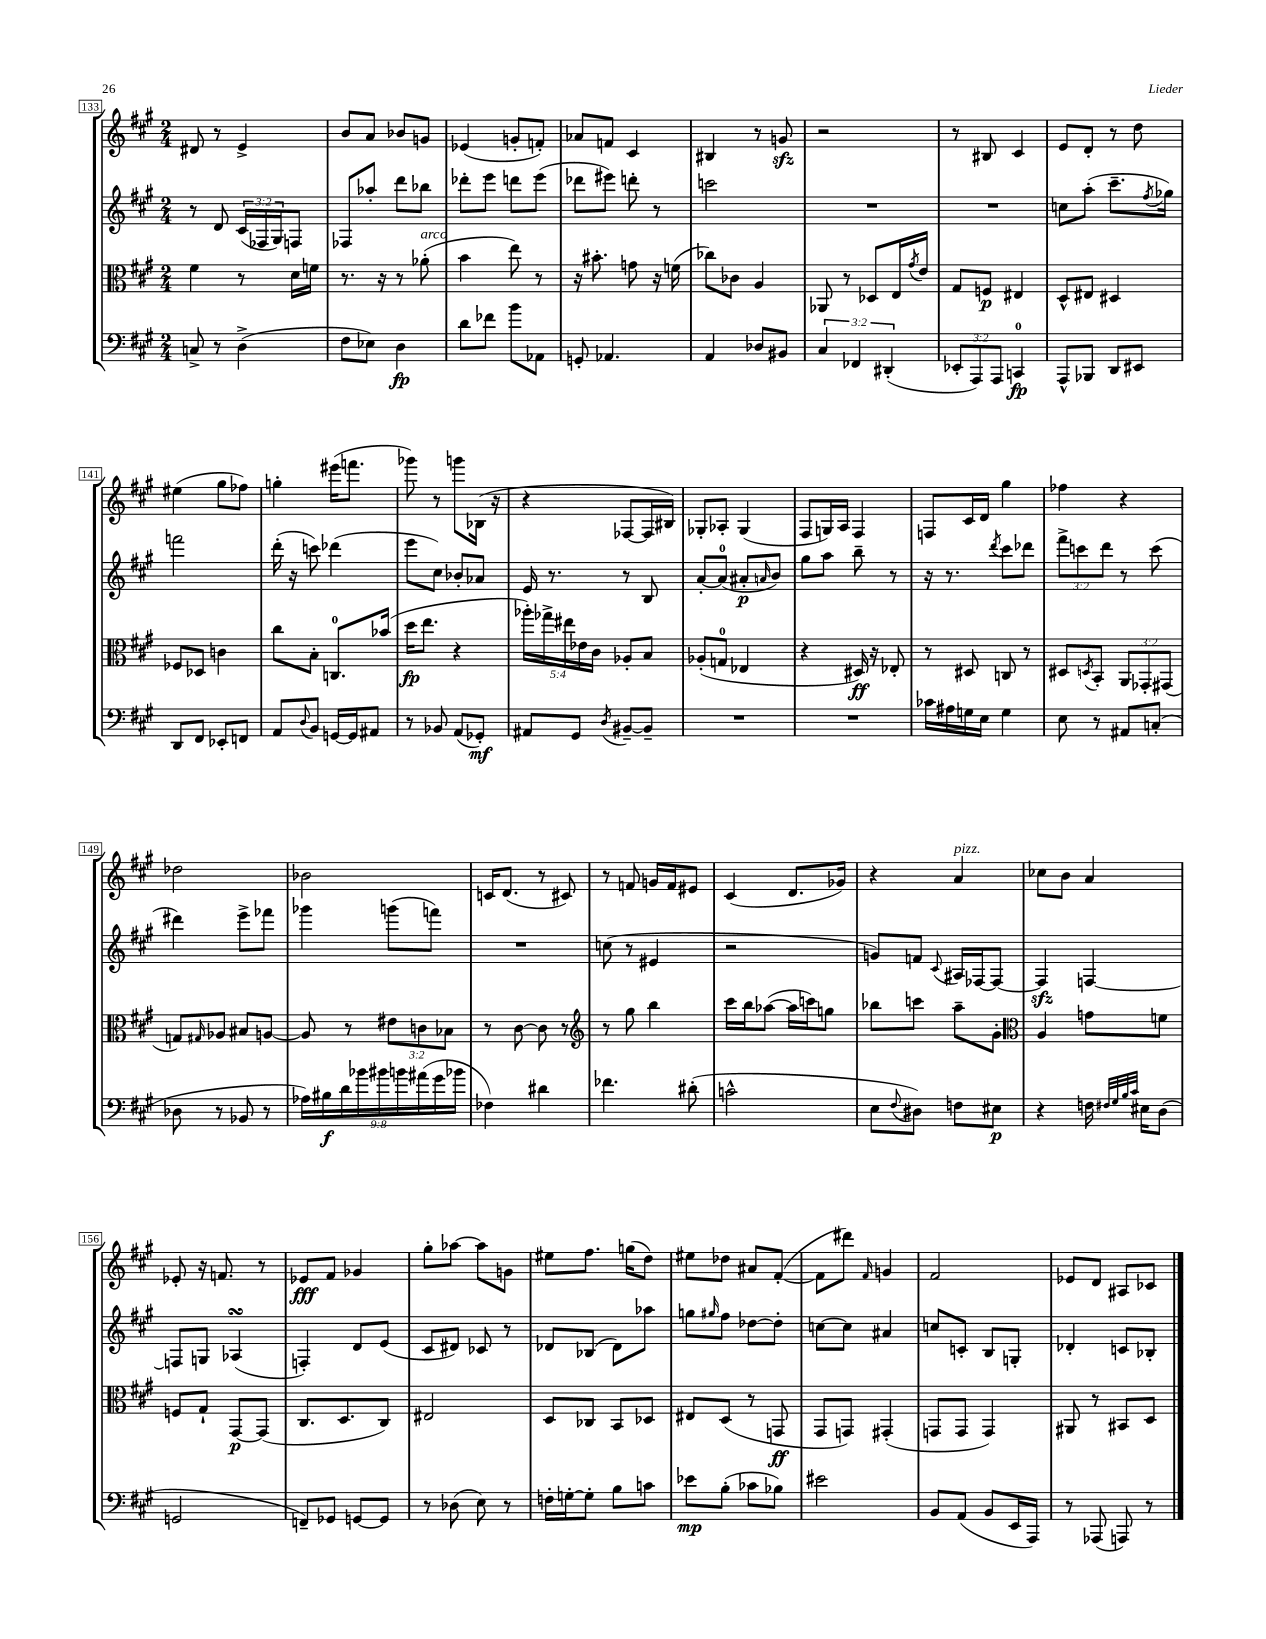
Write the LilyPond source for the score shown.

<<
\new StaffGroup <<
\new Staff = "s0" {
    \clef treble \key a \major \numericTimeSignature \time 2/4
    dis'8 r8 e'4-> |
    b'8 a'8 bes'8 g'8 |
    ees'4( g'8-. f'8-.) |
    aes'8 f'8 cis'4 |
    bis4 r8 g'8\sfz |
    r2 |
    r8 bis8 cis'4 |
    e'8 d'8-. r8 d''8 |
    eis''4( gis''8 fes''8) |
    g''4-. eis'''16( f'''8. |
    ges'''8) r8 g'''8 bes16( r16 |
    r4 fes8~ fes16 bis16) |
    ges8-. aes8-. ges4( |
    fis8 g16) a16 fis4 |
    f8 cis'16 d'16 gis''4 |
    fes''4 r4 |
    des''2 |
    bes'2 |
    c'16 d'8.( r8 cis'8) |
    r8 f'8 g'16 f'16 eis'8 |
    cis'4( d'8. ges'16) |
    r4 a'4^\markup { \italic "pizz." } |
    ces''8 b'8 a'4 |
    ees'8-. r16 f'8. r8 |
    ees'8\fff fis'8 ges'4 |
    gis''8-. aes''8~ aes''8 g'8 |
    eis''8 fis''8. g''16( d''8) |
    eis''8 des''8 ais'8 fis'8~-.( |
    fis'8 dis'''8) \grace { fis'16 } g'4 |
    fis'2 |
    ees'8 d'8 ais8 ces'8 \bar "|." |
}
\new Staff = "s1" {
    \clef treble \key a \major \numericTimeSignature \time 2/4 \override Staff.TupletNumber.text = #tuplet-number::calc-fraction-text
    r8 d'8 \tuplet 3/2 { cis'16( fes16 gis16) } f8 |
    fes8 aes''8-. d'''8 bes''8 |
    des'''8-. e'''8 d'''8 e'''8( |
    des'''8 eis'''8) d'''8-. r8 |
    c'''2 |
    R2 |
    R2 |
    c''8 a''8-.( cis'''8.-- \acciaccatura { fis''8 } ges''16) |
    f'''2 |
    d'''16-.( r16 c'''8) des'''4( |
    e'''8 cis''8) bes'8-. aes'8 |
    e'16 r8. r8 b8 |
    a'8~-. a'8-0( ais'8-.\p \grace { a'16 } b'8) |
    gis''8 a''8 b''8-- r8 |
    r16 r8. \acciaccatura { d'''8 } cis'''8 des'''8 |
    \tuplet 3/2 { fis'''8-> c'''8 d'''8 } r8 c'''8( |
    dis'''4) e'''8-> fes'''8 |
    ges'''4 g'''8( f'''8) |
    R2 |
    c''8( r8 eis'4 |
    r2 |
    g'8) f'8 \appoggiatura { cis'8 } ais16 fes16~ fes8~ |
    fes4\sfz f4~ |
    f8 g8 aes4\turn( |
    f4-.) d'8 e'8( |
    cis'8 dis'8) ces'8 r8 |
    des'8 bes8( des'8) aes''8 |
    g''8 \grace { gis''16 } fis''8 des''8~ des''8-. |
    c''8~ c''8 ais'4 |
    c''8 c'8-. b8 g8-. |
    des'4-. c'8 bes8-. \bar "|." |
}
\new Staff = "s2" {
    \clef alto \key a \major \numericTimeSignature \time 2/4 \override Staff.TupletNumber.text = #tuplet-number::calc-fraction-text
    fis'4 r8 d'16 f'16 |
    r8. r16 r8 aes'8-.^\markup { \italic "arco" }( |
    b'4 e''8) r8 |
    r16 bis'8.-. g'8 r16 f'16( |
    ces''8) ces'8 a4 |
    aes,8 r8 des8 e16 \acciaccatura { gis'8 } e'16 |
    gis8 f8\p eis4 |
    d8-^ eis8 dis4 |
    fes8 des8 c'4 |
    cis''8 b8-. c8.-0 bes'16( |
    d''16\fp e''8. r4 |
    \tuplet 5/4 { aes''16-.) ges''16-> eis''16 ees'16 cis'16 } aes8-. b8 |
    aes8-.( g8-0 ees4 |
    r4 dis16\ff) r16 ees8-. |
    r8 dis8 c8 r8 |
    dis8 \acciaccatura { d8 } b,8-. \tuplet 3/2 { a,8 ges,8-. gis,8( } |
    g8) \grace { gis16 } aes8 bis8 a8~ |
    a8 r8 \tuplet 3/2 { eis'8 c'8 bes8 } |
    r8 cis'8~ cis'8 r8 |
    \clef treble r8 gis''8 b''4 |
    cis'''16 b''16 aes''8~( aes''16 c'''16) g''8 |
    bes''8 c'''8 a''8-- gis'8-. |
    \clef alto a4 g'8 f'8 |
    f8 gis8-! gis,8~\p gis,8( |
    cis8. d8. cis8) |
    eis2 |
    d8 ces8 b,8 des8 |
    eis8 d8( r8 g,8\ff |
    gis,8 g,8) gis,4-.( |
    g,8 g,8 g,4) |
    ais,8 r8 bis,8 d8 \bar "|." |
}
\new Staff = "s3" {
    \clef bass \key a \major \numericTimeSignature \time 2/4 \override Staff.TupletNumber.text = #tuplet-number::calc-fraction-text
    c8-> r8 d4->( |
    fis8 ees8) d4\fp |
    d'8 fes'8 b'8 aes,8 |
    g,8-. aes,4. |
    a,4 des8 bis,8 |
    \tuplet 3/2 { cis4 fes,4 dis,4-.( } |
    \tuplet 3/2 { ees,8-. a,,8) a,,8 } c,4-0\fp |
    a,,8-^ bes,,8 d,8 eis,8 |
    d,8 fis,8 ees,8-. f,8 |
    a,8 \appoggiatura { d8 } b,8 g,16~ g,16 ais,8 |
    r8 bes,8 a,8( ges,8-.\mf) |
    ais,8 gis,8 \acciaccatura { d8 } bis,8~-- bis,8-- |
    R2 |
    R2 |
    ces'16 ais16 g16 e16 g4 |
    e8 r8 ais,8 c8-.( |
    des8 r8 bes,8 r8 |
    \tuplet 9/8 { aes16) bis16\f d'16 bes'16 bis'16 b'16 ais'16( gis'16 bes'16 } |
    fes4) dis'4 |
    fes'4. dis'8-.( |
    c'2-^ |
    e8 \appoggiatura { fis8 } dis8) f8 eis8\p |
    r4 f16 \grace { fis32 gis32 b32 cis'32 } eis16 d8( |
    g,2 |
    f,8--) ges,8 g,8~ g,8 |
    r8 des8( e8) r8 |
    f16-. g16~-. g8-. b8 c'8 |
    ees'8\mp b8-.( ces'8 bes8) |
    eis'2 |
    b,8 a,8( b,8 e,16 a,,16) |
    r8 aes,,8( a,,8) r8 \bar "|." |
}
>>
>>
\layout { \context { \Score currentBarNumber = #133 \override BarNumber.stencil = #(make-stencil-boxer 0.1 0.3 ly:text-interface::print) } }
